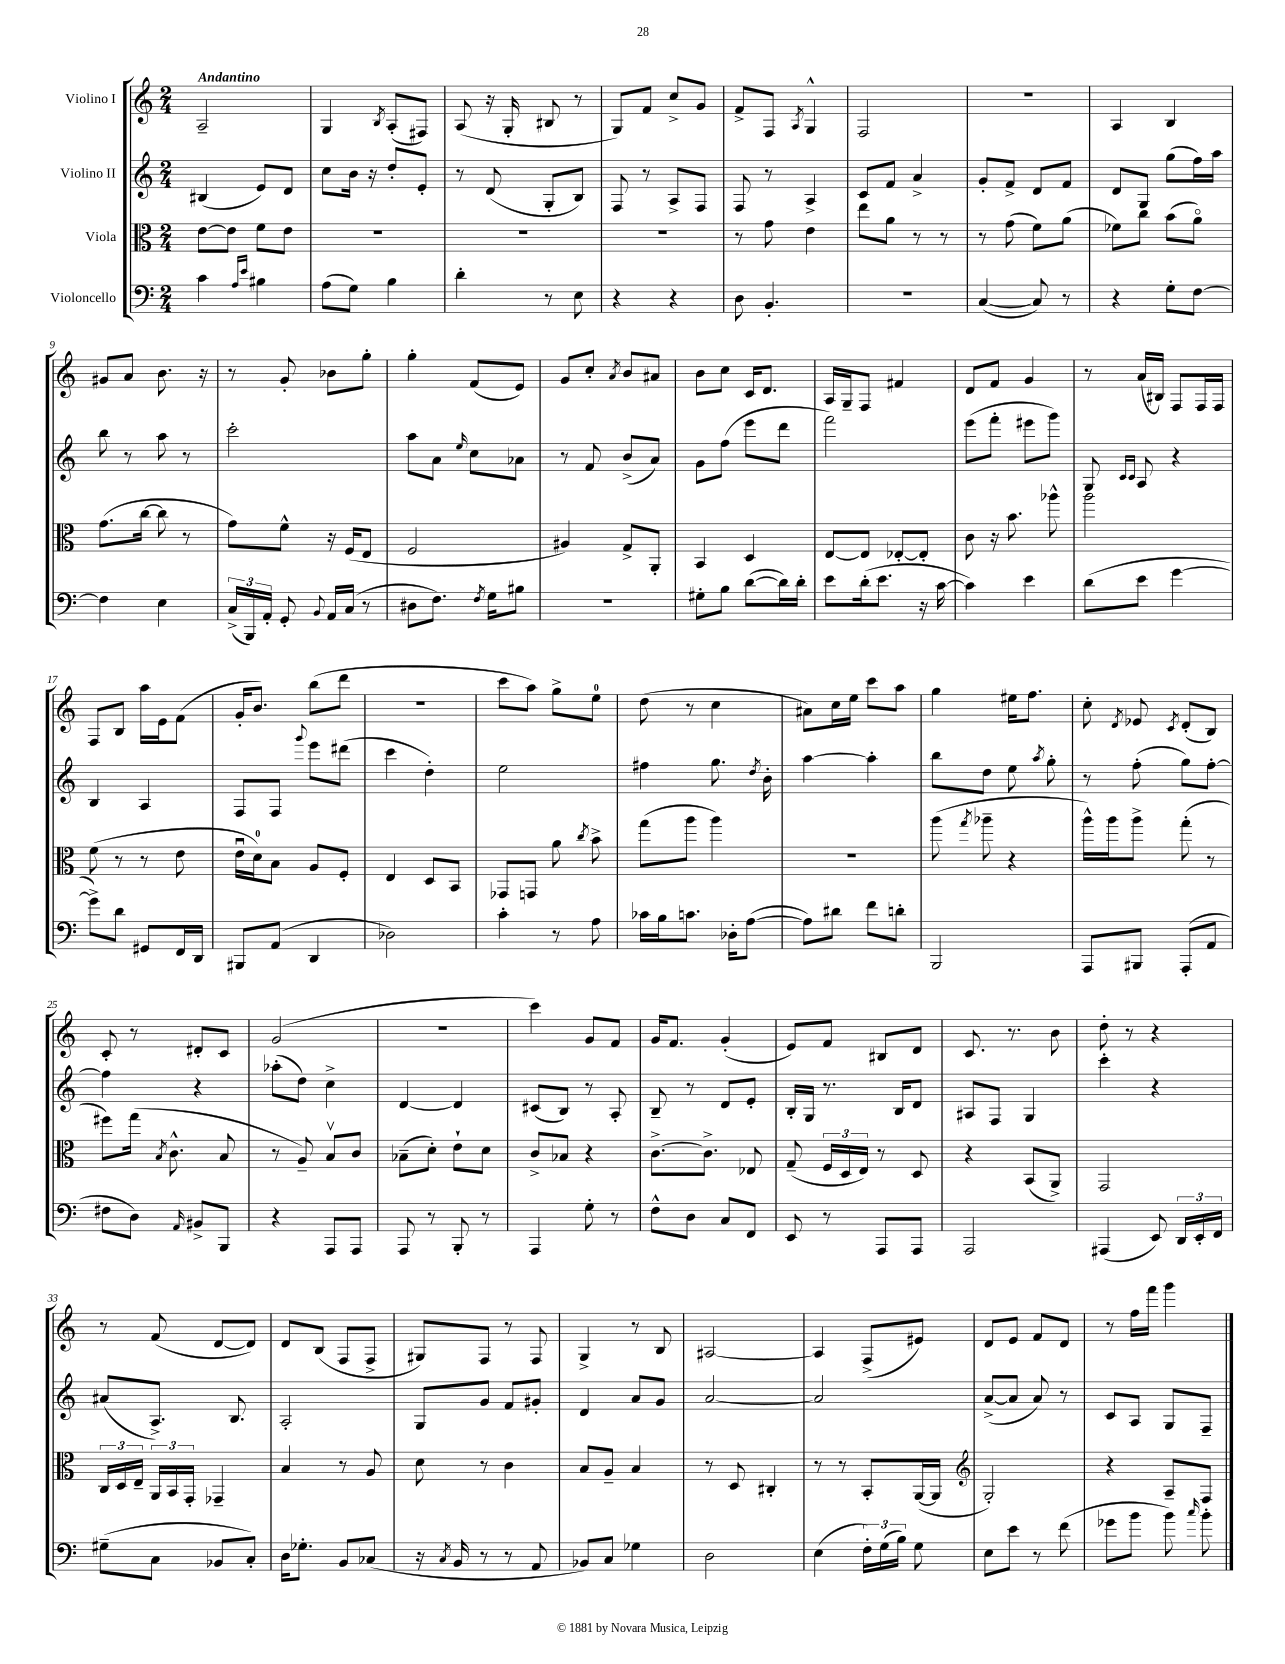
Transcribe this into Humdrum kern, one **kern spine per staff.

**kern	**kern	**kern	**kern
*part4	*part3	*part2	*part1
*staff4	*staff3	*staff2	*staff1
*I"Violoncello	*I"Viola	*I"Violino II	*I"Violino I
*clefF4	*clefC3	*clefG2	*clefG2
*k[]	*k[]	*k[]	*k[]
*M2/4	*M2/4	*M2/4	*M2/4
=1	=1	=1	=1
!	!	!	!LO:TX:a:B:t=Andantino
4c\	[8e\L	(4B#X/	2A~/
.	8e\J]	.	.
16qqA/LL	.	.	.
16qqe/JJ	.	.	.
4B#X\	8f\L	8e/L)	.
.	8e\J	8d/J	.
=2	=2	=2	=2
(8A\L	2r	8cc\L	4G/
8G\J)	.	16b\Jk	.
.	.	16r	.
.	.	.	8qB/
4B\	.	8dd'/L	(8A'/L
.	.	8e'/J	8F#X/J)
=3	=3	=3	=3
4d'\	2r	8r	(8A/
.	.	(8d/	16r
.	.	.	16G'/
8r	.	8G'/L	8B#X/
8E\	.	8B/J)	8r
=4	=4	=4	=4
4r	2r	8F/	8G/L)
.	.	8r	8f/J
4r	.	8A^/L	8cc^/L
.	.	8F/J	8g/J
=5	=5	=5	=5
8D\	8r	8F/	8f^/L
4.BB'/	8g\	8r	8F/J
.	.	.	8qA/
.	4e\	4A^/	4G^^/
=6	=6	=6	=6
2r	8ee\L	8c/L	2F/
.	8a\J	8f/J	.
.	8r	4a^/	.
.	8r	.	.
=7	=7	=7	=7
([4C/	8r	8g'/L	2r
.	(8g\	8f^/J	.
8C/])	8f\L)	8d/L	.
8r	(8a\J	8f/J	.
=8	=8	=8	=8
4r	8f-X\L)	8d/L	4A/
.	8cc\J	8G/J	.
8G'\L	(8b\L	(8gg\L	4B/
[8F\J	8a\J)	16ff\L)	.
.	.	16aa\JJ	.
!!LO:LB:g=z
=9	=9	=9	=9
4F\]	(8.g\L	8bb\	8g#X/L
.	.	8r	8a/J
.	[16cc\Jk	.	.
4E\	8cc\]	8aa\	8.b\
.	8r	8r	.
.	.	.	16r
=10	=10	=10	=10
(24C^/LL	8g\L)	2ccc'\	8r
24BBB/)	.	.	.
24AA'/JJ	.	.	.
8GG'/	8f^^\J	.	8g'/
8qqBB/	.	.	.
16AA/LL	16r	.	8b-X\L
(16C/JJ	(16F/KL	.	.
8r	8E/J	.	8gg'\J
=11	=11	=11	=11
8D#X\L	2F/	8aa\L	4gg'\
8.F\J)	.	8a\J	.
.	.	16qqee/	.
.	.	8cc\L	(8f/L
8qF/	.	.	.
16G\KL	.	.	.
8B#X\J	.	8a-X\J	8e/J)
=12	=12	=12	=12
2r	4A#X/)	8r	8g/L
.	.	8f/	8cc'/J
.	.	.	8qa/
.	8G^/L	(8b^/L	8b/L
.	8AA'/J	8a/J)	8a#X/J
=13	=13	=13	=13
8G#X'\L	4BB/	8g\L	8b\L
8B\J	.	(8ff\J	8cc\J
([8d\L	4D/	8eee\L	16c/KL
.	.	.	8.d/J
16d\L])	.	8ddd\J	.
16d'\JJ	.	.	.
=14	=14	=14	=14
8e\L	[8E/L	2fff\)	16A/LL
.	.	.	16G~/J
(16d'\k	8E/J]	.	8F/J
8.e\J	.	.	.
.	[8E-X'/L	.	4f#X/
16r	8E-'/J]	.	.
[16c\	.	.	.
=15	=15	=15	=15
4c\])	8c\	(8eee\L	8d/L
.	16r	8fff'\J	8f/J
.	8.b\	.	.
4e\	.	8eee#X\L	4g/
.	8aa-X^^\	8ggg\J)	.
=16	=16	=16	=16
(8d\L	2aa\	8G/	8r
.	.	16qqc/LL	.
.	.	16qqc/JJ	.
8e\J	.	8A/	(16a/LL
.	.	.	16B#X/JJ)
[4g\	.	4r	8F/L
.	.	.	16F/L
.	.	.	16F/JJ
!!LO:LB:g=z
=17	=17	=17	=17
8g^\L])	(8f\	4B/	8F/L
8d\J	8r	.	8B/J
8GG#X/L	8r	4A/	16aa\LL
.	.	.	16e\J
16FF/L	8e\	.	(8f\J
16DD/JJ	.	.	.
=18	=18	=18	=18
8BBB#X/L	16eu\LL	8F/L	16g'/KL
.	16d\J)	.	8.b/J)
(8AA/J	8B\J	8F/J	.
.	.	8qqggg/	.
4DD/	8A/L	8eee\L	(8bb\L
.	8F'/J	(8ddd#X\J	8ddd\J
=19	=19	=19	=19
2D-X\)	4E/	4ccc\	2r
.	8D/L	4dd'\)	.
.	8BB/J	.	.
=20	=20	=20	=20
4c'\	8GG-X/L	2ee\	8ccc\L
.	8GGn/J	.	8aa\J)
8r	8a\	.	8gg^\L
.	8qcc/	.	.
8A\	8b^\	.	8ee\J
=21	=21	=21	=21
16c-X\LL	(8gg\L	4ff#X\	(8dd\
16B\J	.	.	.
8.cn\J	8aa\J	.	8r
.	4aa\)	8.gg\	4cc\
16D-X'\KL	.	.	.
([8A\J	.	.	.
.	.	8qdd/	.
.	.	16b'\	.
=22	=22	=22	=22
8A\L])	2r	[4aa\	8a#X\L)
8d#X\J	.	.	16cc\L
.	.	.	16ee\JJ
8f\L	.	4aa'\]	8ccc\L
8dn'\J	.	.	8aa\J
=23	=23	=23	=23
2BBB/	(8aa\	8bb\L	4gg\
.	8qgg/	.	.
.	8aa-X~\	8dd\J	.
.	4r	8ee\	16ee#X\KL
.	.	.	8.ff\J
.	.	8qaa/	.
.	.	8gg'\	.
=24	=24	=24	=24
8AAA/L	16aa^^\LL)	8r	8cc'\
.	16aa\J	.	.
.	.	.	8qd/
8BBB#X/J	8aa^\J	(8ff'\	8e-X/
.	.	.	8qc/
(8AAA'/L	(8gg'\	8gg\L)	(8d'/L
8AA/J	8r	[8ff'\J	8B/J)
!!LO:LB:g=z
=25	=25	=25	=25
8F#X\L	8ff#X\L)	4ff\]	8c'/
8D\J)	(16gg\Jk	.	8r
.	8qB/	.	.
.	8.c^^\	.	.
16qqAA/	.	.	.
8BB#X^/L	.	4r	8d#X'/L
8BBB/J	8B/	.	8c/J
=26	=26	=26	=26
4r	8r	(8aa-X'\L	(2g/
.	8A~/)	8dd\J)	.
8AAA/L	8Bv/L	4cc^\	.
8AAA/J	8c/J	.	.
=27	=27	=27	=27
8AAA/	(8B-X~\L	[4d/	2r
8r	8d'\J)	.	.
8BBB'/	8e`\L	4d/]	.
8r	8d\J	.	.
=28	=28	=28	=28
4AAA/	8c^/L	(8c#X/L	4ccc\)
.	8B-X/J	8B/J)	.
8G'\	4r	8r	8g/L
8r	.	8A'/	8f/J
=29	=29	=29	=29
8F^^\L	[8.c^\L	8B~/	16g/KL
.	.	.	8.f/J
8D\J	.	8r	.
.	8.c^\J]	.	.
8C/L	.	8d/L	(4g'/
8FF/J	8E-X/	8e'/J	.
=30	=30	=30	=30
8EE/	(8G~/	16B'/LL	8e/L)
.	.	16G/JJ	.
8r	24F/LL	8.r	8f/J
.	24D/	.	.
.	24E/JJ)	.	.
8AAA/L	8r	.	8B#X/L
.	.	16B/KL	.
8AAA/J	8D/	8d/J	8d/J
=31	=31	=31	=31
2AAA/	4r	8A#X/L	8.c/
.	.	8F/J	.
.	.	.	8.r
.	(8BB/L	4G/	.
.	8AA^/J)	.	8b\
=32	=32	=32	=32
(4AAA#X/	2GG/	4ccc'\	8dd'\
.	.	.	8r
8EE/)	.	4r	4r
24DD/LL	.	.	.
24EE'/	.	.	.
24FF/JJ	.	.	.
!!LO:LB:g=z
=33	=33	=33	=33
(8G#X~\L	24C/LL	(8a#X/L	8r
.	24D/	.	.
.	24E~/JJ	.	.
8C\J	24AA/LL	8.A^/J)	(8f/
.	24BB/	.	.
.	24GG'/JJ	.	.
8BB-X/L	4GG-X~/	.	[8d/L
.	.	8.B/	.
8C'/J)	.	.	8d/J])
=34	=34	=34	=34
16D\KL	4B/	2A'/	8d/L
8.G-X'\J	.	.	.
.	.	.	(8B/J
8BB/L	8r	.	8F/L
(8C-X/J	8A/	.	8F^/J
=35	=35	=35	=35
16r	8d\	8G/L	8G#X/L)
8qC/	.	.	.
16BB/	.	.	.
8r	8r	8g/J	8F/J
8r	4c\	8f/L	8r
8AA/	.	8g#X'/J	8F/
=36	=36	=36	=36
8BB-X/L)	8B/L	4d/	4G^/
8C/J	8A~/J	.	.
4G-X\	4B/	8a/L	8r
.	.	8g/J	8B/
=37	=37	=37	=37
2D\	8r	[2a/	[2A#X/
.	8D/	.	.
.	4C#X'/	.	.
=38	=38	=38	=38
(4E\	8r	2a/]	4A#/]
.	8r	.	.
24F'\LL)	8BB'/L	.	(8F^/L
(24G\	.	.	.
24B\JJ)	.	.	.
8G\	([16AA/L	.	8e#X/J)
.	16AA/JJ]	.	.
=39	=39	=39	=39
*	*clefG2	*	*
8E\L	2G'/)	([8a^/L	8d/L
8e\J	.	8a/J]	8e/J
8r	.	8a/)	8f/L
(8f\	.	8r	8d/J
=40	=40	=40	=40
8g-X\L	4r	8c/L	8r
8b\J	.	8A/J	16ff\LL
.	.	.	16fff\JJ
8b\)	8A~/L	8G/L	4ggg\
16qqcc/	.	.	.
8b'\	8F/J	8F~/J	.
==	==	==	==
*-	*-	*-	*-
